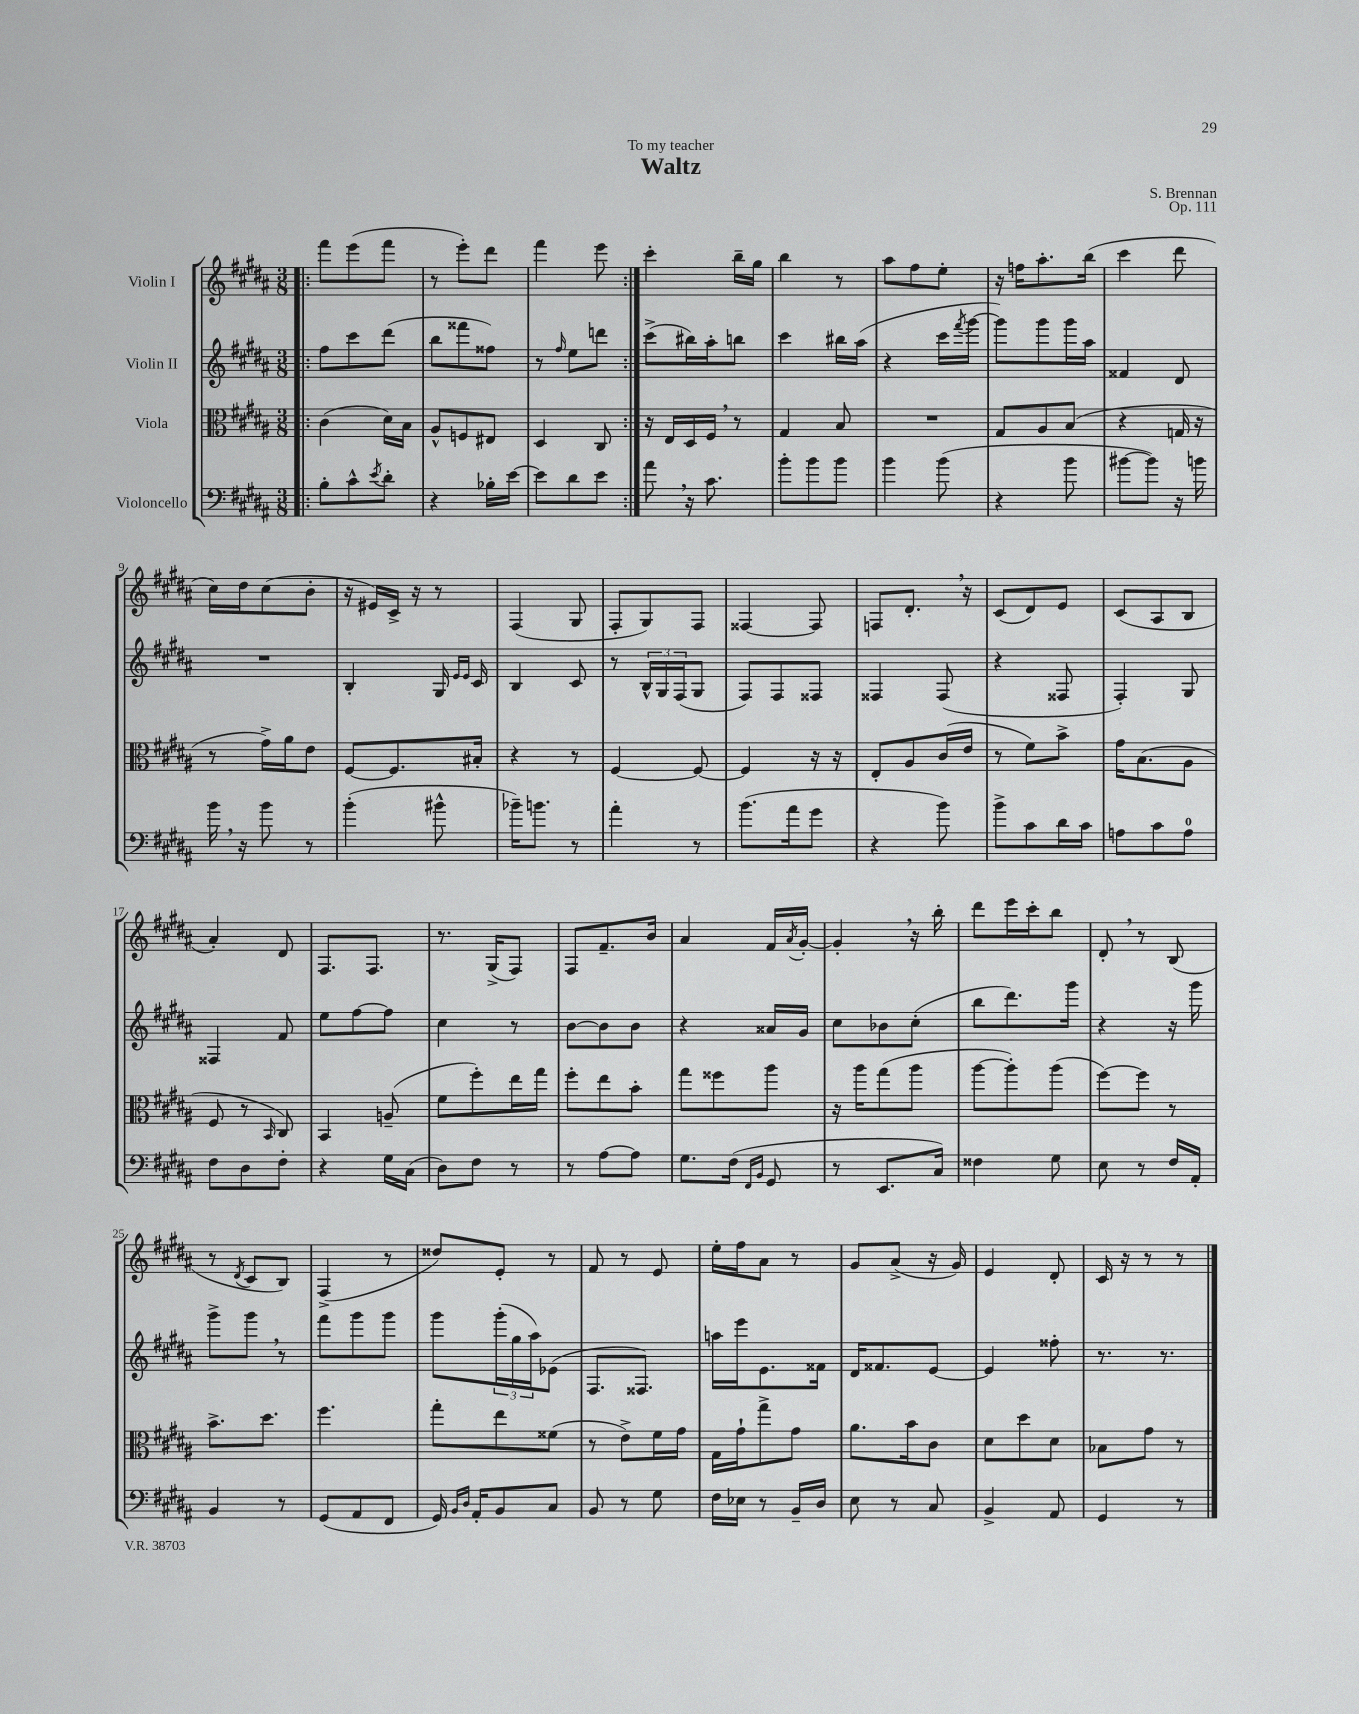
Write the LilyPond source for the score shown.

\header { title = "Waltz" composer = "S. Brennan" dedication = "To my teacher" opus = "Op. 111" }
<<
\new StaffGroup <<
\new Staff = "s0" \with { instrumentName = "Violin I" } {
    \clef treble \key b \major \numericTimeSignature \time 3/8
    \repeat volta 2 { \bar ".|:" fis'''8 e'''8( fis'''8 |
    r8 e'''8-.) dis'''8 |
    fis'''4 e'''8 | }
    cis'''4-. b''16-- gis''16 |
    b''4 r8 |
    ais''8 fis''8 e''8-. |
    r16 f''16 ais''8.-. b''16( |
    cis'''4 dis'''8 |
    cis''16) dis''16 cis''8( b'8-. |
    r16 eis'16) cis'16-> r16 r8 |
    fis4( gis8 |
    fis8-. gis8) fis8 |
    fisis4~ fisis8 |
    f8 dis'8.-. \breathe r16 |
    cis'8( dis'8) e'8 |
    cis'8( ais8 b8 |
    ais'4-.) dis'8 |
    fis8. fis8. |
    r8. gis16->( fis8) |
    fis8 fis'8.-- b'16 |
    ais'4 fis'16 \acciaccatura { ais'8 } gis'16~-. |
    gis'4-. \breathe r16 b''16-. |
    dis'''8 e'''16 cis'''16-. b''8 |
    dis'8-. \breathe r8 b8( |
    r8 \acciaccatura { dis'8 } cis'8 b8) |
    fis4->( r8 |
    disis''8) e'8-. r8 |
    fis'8 r8 e'8 |
    e''16-. fis''16 ais'8 r8 |
    gis'8 ais'8->( r16 gis'16) |
    e'4 dis'8-. |
    cis'16 r16 r8 r8 \bar "|." |
}
\new Staff = "s1" \with { instrumentName = "Violin II" } {
    \clef treble \key b \major \numericTimeSignature \time 3/8
    \repeat volta 2 { \bar ".|:" fis''8 cis'''8 dis'''8( |
    b''8 fisis'''8 fisis''8) |
    r8 \grace { fis''16 } e''8 d'''8 | }
    cis'''8->( bis''16) ais''16-. b''8 |
    cis'''4 bis''16 ais''16( |
    r4 cis'''16 \acciaccatura { fis'''8 } gis'''16~ |
    gis'''8) gis'''8 gis'''16 ais''16 |
    fisis'4 dis'8 |
    R4. |
    b4-. gis16 \grace { e'16 e'16 } cis'16 |
    b4 cis'8 |
    r8 \tuplet 3/2 { b16-^ gis16 fis16( } gis8 |
    fis8) fis8 fisis8 |
    fisis4 fisis8( |
    r4 fisis8 |
    fis4-.) gis8 |
    fisis4 fis'8 |
    e''8 fis''8~ fis''8 |
    cis''4 r8 |
    b'8~ b'8 b'8 |
    r4 aisis'16 gis'16 |
    cis''8 bes'8 cis''8-.( |
    b''8 dis'''8.) gis'''16 |
    r4 r16 gis'''16 |
    gis'''8-> gis'''8 \breathe r8 |
    fis'''8 gis'''8 gis'''8 |
    gis'''8 \tuplet 3/2 { gis'''16-.( gis''16 ais''16) } ees'8( |
    fis8. fisis8.) |
    a''16 e'''16 e'8. fisis'16 |
    dis'16 fisis'8. e'8~ |
    e'4 fisis''8-. |
    r8. r8. \bar "|." |
}
\new Staff = "s2" \with { instrumentName = "Viola" } {
    \clef alto \key b \major \numericTimeSignature \time 3/8
    \repeat volta 2 { \bar ".|:" cis'4( dis'16) b16 |
    ais8-^ f8 eis8 |
    dis4 cis8 | }
    r16 e16 dis16 fis16 \breathe r8 |
    gis4 b8 |
    R4. |
    gis8 ais8 b8( |
    r4 g16 r16 |
    r8 gis'16->) ais'16 e'8 |
    fis8~ fis8. bis16-. |
    r4 r8 |
    fis4~ fis8~ |
    fis4 r16 r16 |
    e8-. ais8 cis'16( e'16 |
    r8 fis'8) b'8-> |
    gis'16 b8.( ais8 |
    fis8 r8 \grace { b,16 } cis8) |
    b,4 a8--( |
    fis'8 fis''8-.) e''16 gis''16 |
    fis''8-. e''8 b'8-. |
    gis''8 fisis''8 ais''8 |
    r16 ais''16 gis''8( ais''8 |
    ais''8~ ais''8-.) ais''8( |
    fis''8~) fis''8 r8 |
    b'8.-> dis''8. |
    fis''4. |
    gis''8-. e''8 fisis'8( |
    r8 e'8->) fis'16 gis'16 |
    gis16 gis'16-! gis''8-> gis'8 |
    ais'8. b'16 cis'8 |
    dis'8 dis''8 dis'8 |
    bes8 gis'8 r8 \bar "|." |
}
\new Staff = "s3" \with { instrumentName = "Violoncello" } {
    \clef bass \key b \major \numericTimeSignature \time 3/8
    \repeat volta 2 { \bar ".|:" b8-. cis'8-^ \acciaccatura { e'8 } dis'8-. |
    r4 bes16-. e'16~ |
    e'8 dis'8 e'8 | }
    ais'8 \breathe r16 cis'8. |
    b'8-. b'8 b'8 |
    b'4 b'8( |
    r4 b'8 |
    bis'8~ bis'8) r16 b'16 |
    b'16 \breathe r16 b'8 r8 |
    b'4-.( bis'8-^ |
    bes'16--) b'8. r8 |
    ais'4-. r8 |
    b'8.( ais'16 gis'8 |
    r4 b'8) |
    b'8-> cis'8 dis'16 cis'16 |
    a8 cis'8 a8-0 |
    fis8 dis8 fis8-. |
    r4 gis16 cis16( |
    dis8) fis8 r8 |
    r8 ais8~ ais8 |
    gis8. fis16( \grace { fis,16 b,16 } gis,8 |
    r8 e,8. cis16) |
    fisis4 gis8 |
    e8 r8 fis16 ais,16-. |
    b,4 r8 |
    gis,8( ais,8 fis,8 |
    gis,16) \grace { b,16 dis16 } ais,16-. b,8 cis8 |
    b,8 r8 gis8 |
    fis16 ees16 r8 b,16-- dis16 |
    e8 r8 cis8 |
    b,4-> ais,8 |
    gis,4 r8 \bar "|." |
}
>>
>>
